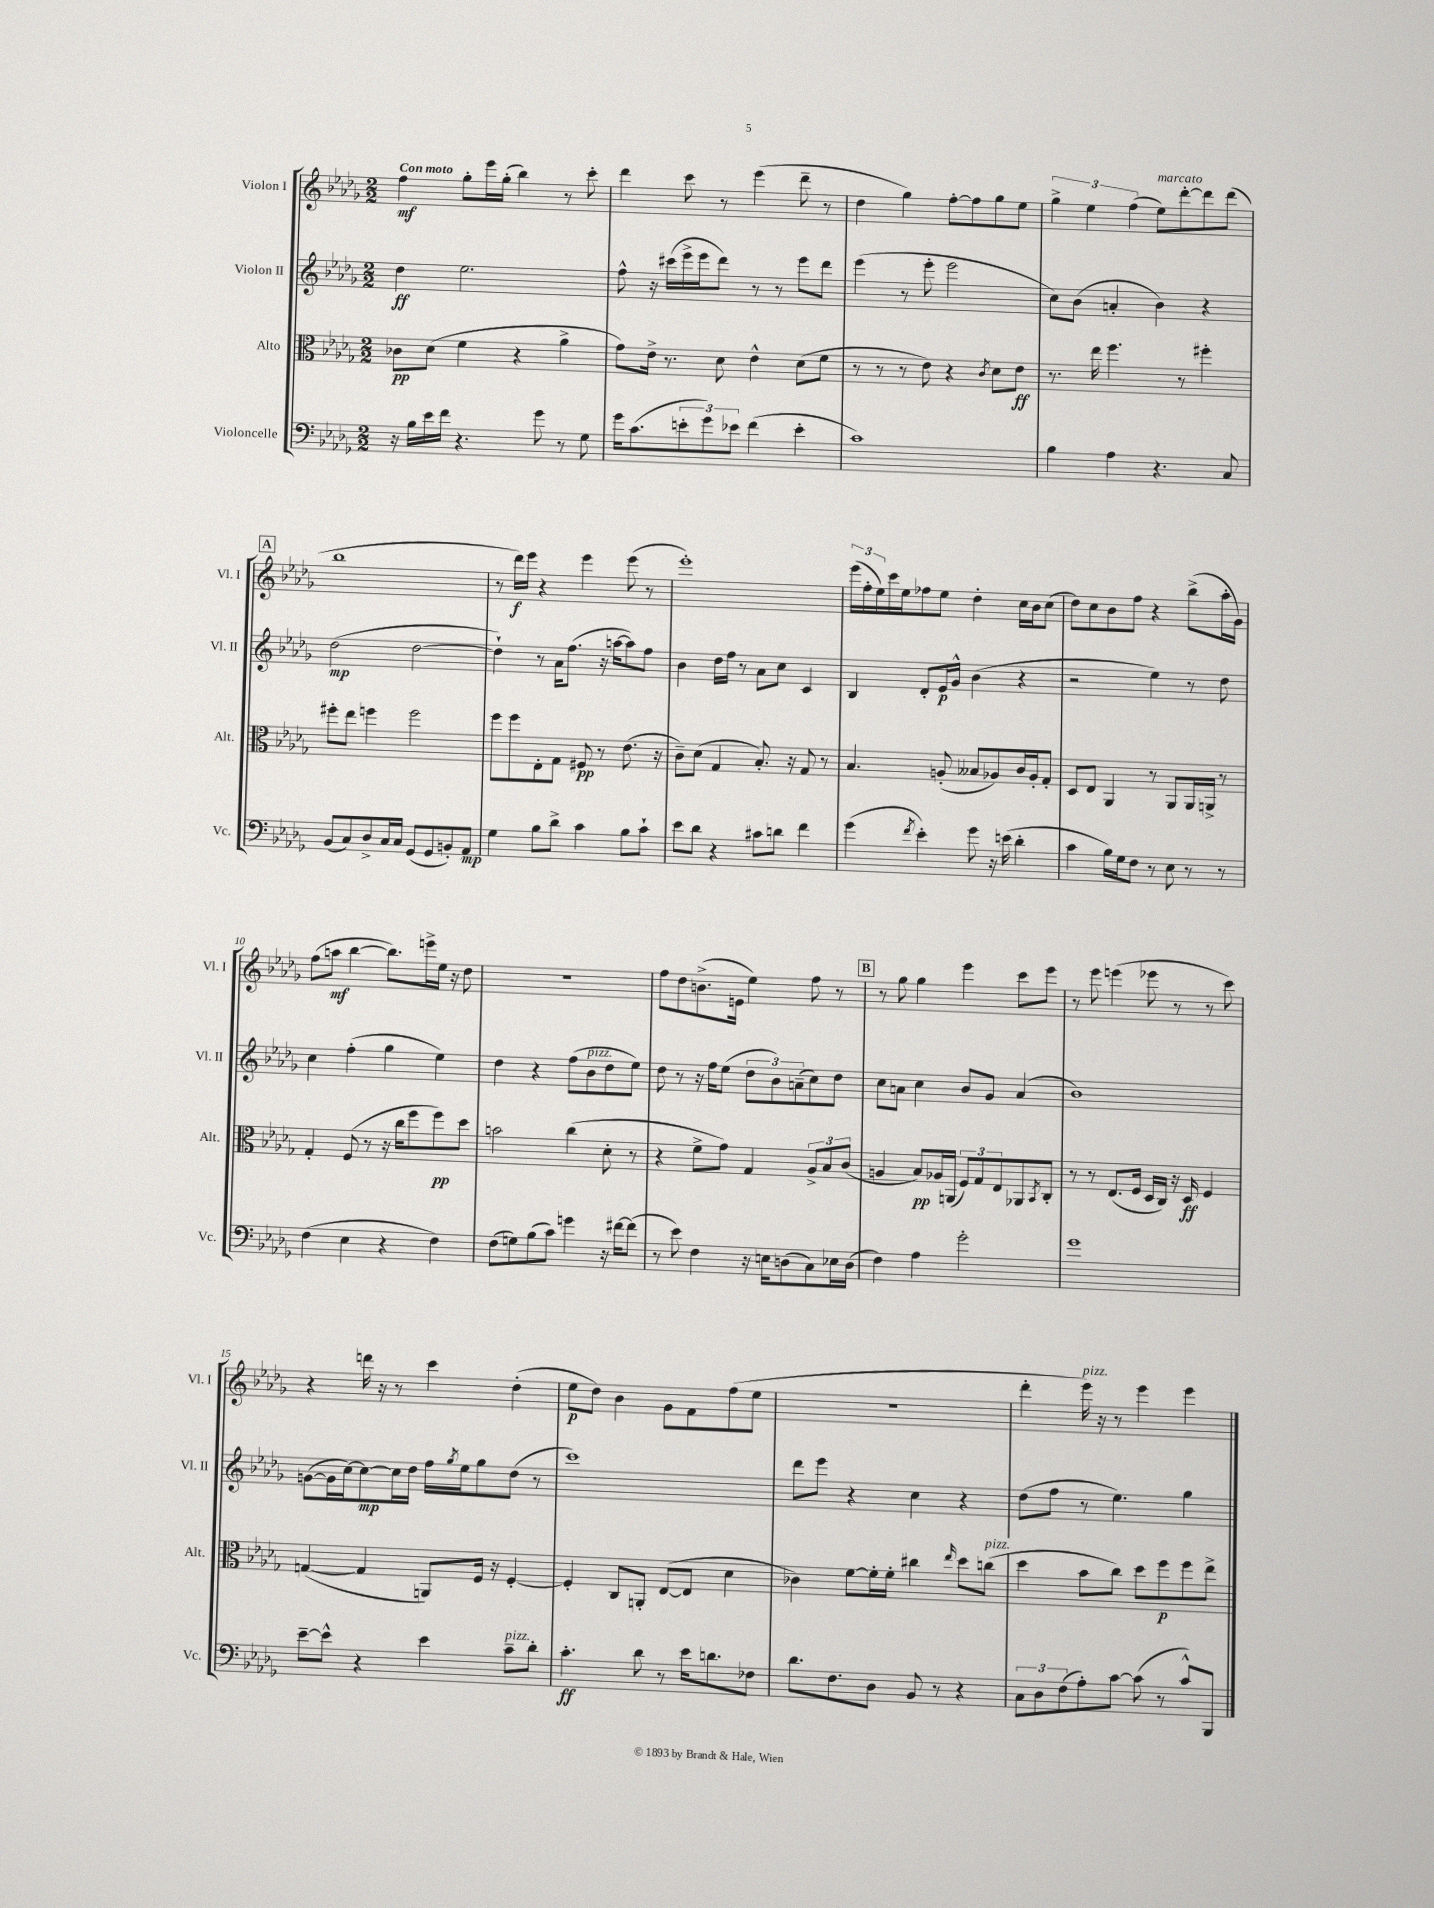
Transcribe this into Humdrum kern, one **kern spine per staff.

**kern	**kern	**kern	**kern
*staff4	*staff3	*staff2	*staff1
*clefF4	*clefC3	*clefG2	*clefG2
*k[b-e-a-d-g-]	*k[b-e-a-d-g-]	*k[b-e-a-d-g-]	*k[b-e-a-d-g-]
*M2/2	*M2/2	*M2/2	*M2/2
16r	8c-	4dd-	4ff
16B-	.	.	.
16e-	(8d-	.	.
16f	.	.	.
4.r	4f	2.ee-	8gg-'
.	.	.	16eee-
.	.	.	(16gg-'
.	4r	.	4bb-)
8g-	.	.	.
8r	4a-^	.	8r
8G-	.	.	8ccc'
=	=	=	=
16g-	8g-)	8ff^^	4ddd-
(8.c	.	.	.
.	16e-^	16r	.
.	8.r	(16ccc#	.
12e'	.	16eee-^	8ccc
.	.	16eee-	.
12g-)	.	.	.
.	8d-	8ddd-)	8r
12e-	.	.	.
(4f	4e-^^	8r	(4eee-
.	.	8r	.
4e-'	(8d-	8eee-	8ddd-~
.	8f	8ddd-	8r
=	=	=	=
1c)	8r	(4eee-	4dd-
.	8r	.	.
.	8r	8r	4gg-)
.	8e-)	8eee-'	.
.	4r	2eee-	[8ff'
.	.	.	8ff]
.	8qc	.	.
.	8d-	.	8gg-
.	8e-	.	8ee-
=	=	=	=
4B-	8.r	8cc)	6gg-^
.	.	(8b-	.
.	.	.	6ee-
.	16ee-	.	.
4A-	4.ff	4a'	.
.	.	.	(6ff
4.r	.	4b-)	8ee-)
.	8r	.	[8ddd-'
.	4ff#'	4r	8ddd-]
8C	.	.	(8ddd-
=	=	=	=
(8BB-	8ff#'	(2dd-	1bb-
8C)	8ee-	.	.
8D-^	4ff	.	.
16C	.	.	.
16C	.	.	.
(8GG-	2ff	[2dd-	.
8GG-	.	.	.
8BB')	.	.	.
8AA-	.	.	.
=	=	=	=
4G-	8ff	4dd-`])	8r
.	8ff	.	16ddd-)
.	.	.	16eee-
8B-	8E-'	8r	4r
8d-^	8G-	16a-	.
.	.	(8.ff	.
4c	8F#	.	4eee-
.	8r	16r	.
.	.	[16aa	.
8B-	(8.e-	8aa])	(8eee-
8c`	.	8ff	8r
.	16r	.	.
=	=	=	=
8e-	8c~)	4b-	1eee-')
8d-	(8d-	.	.
4r	4G-	16dd-	.
.	.	16ff	.
.	.	8r	.
8c#	8.B-')	8a-	.
8d	.	8cc	.
.	16r	.	.
4f	8G-	4c	.
.	8r	.	.
=	=	=	=
(4g-	4.B-	4B-	(24eee-
.	.	.	24ff'
.	.	.	24ee-)
.	.	.	16ccc
.	.	.	16ee-
8qf	.	.	.
4e-')	.	8d-'	8ff-
.	(8A'	16e-	8ee-
.	.	16g-^^	.
8g-	8B--	(4b-	4dd-'
16r	8A-)	.	.
(16e	.	.	.
4d-'	16c	4r	16cc
.	16A-'	.	16b-
.	8G-'	.	(8cc
=	=	=	=
4c	8D-	2r	8dd-)
.	8E-	.	8cc
16B-)	4AA-	.	8b-
16G-	.	.	.
8F	.	.	8ff
8r	8r	4ee-)	4r
8E-	8AA-	.	.
8r	16AA-	8r	(8bb-^
.	16AA^	.	.
8r	8r	8dd-	16aa-'
.	.	.	16g-)
=	=	=	=
(4F	4G-'	4cc	(8ff
.	.	.	8aa
4E-	(8F	(4ff'	[4bb-
.	8r	.	.
4r	16r	4gg-	8.bb-])
.	16cc	.	.
.	8ff	.	.
.	.	.	16eee^
4F)	8ff)	4ee-)	16ee-
.	.	.	16r
.	8dd-	.	8dd-
=	=	=	=
(8F	2b	4dd-	1r
8G)	.	.	.
(8B-	.	4r	.
8c)	.	.	.
4g	(4cc	(8ff	.
.	.	8b-	.
16r	8d-'	8dd-	.
[16f#	.	.	.
(8f#]	8r	8ee-)	.
=	=	=	=
8r	4r	8dd-	8ff
8e-)	.	8r	8dd-
4F	8f^	16r	(8.b^
.	.	16ff	.
.	8g-)	(8ee-	.
.	.	.	16e
16r	4G-	12dd-	4ee-)
16E	.	.	.
.	.	12b-)	.
(8D	.	.	.
.	.	(12a~	.
8C)	12A-^	8cc)	8ff
.	12B-	.	.
16E-	.	8dd-	8r
.	(12c	.	.
(16D	.	.	.
=	=	=	=
4F)	4A	8cc	8r
.	.	8a	8gg-
4A-	8B-)	4cc	4gg-
.	16A-	.	.
.	(16AA	.	.
2g-'	12F)	8b-	4eee-
.	12G-	.	.
.	.	8g-	.
.	12E-	.	.
.	8AA-	(4a	8ccc
.	8qBB-	.	.
.	8C'	.	8eee-
=	=	=	=
1g-	8r	1b-)	8r
.	8r	.	8eee-
.	(8.E-	.	(4eee
.	16F	.	.
.	16D-	.	8eee-
.	16C)	.	.
.	16r	.	8r
.	16D-	.	.
.	4F	.	8r
.	.	.	8ccc)
=	=	=	=
[8e-~	([4G	([8g	4r
8e-^^]	.	16g]	.
.	.	[16cc)	.
4r	4G]	8cc_	16ddd
.	.	.	16r
.	.	16cc]	8r
.	.	16dd-	.
4e-	8AA)	16ff	4ccc
.	.	8qgg-	.
.	.	16ee-	.
.	16F	8gg-	.
.	16r	.	.
8c~	[4F'	(8dd-	(4dd-'
8d-'	.	8r	.
=	=	=	=
4.c'	4F']	1ccc)	8ee-
.	.	.	8dd-)
.	8C	.	4b-
8d-	8AA'	.	.
8r	([8E-	.	8g-
16e-	8E-]	.	8f
8.d	.	.	.
.	4d-	.	(8ff
8F-	.	.	8ee-
=	=	=	=
8.d-	4c-)	8ddd-	1r
.	.	8eee-	.
8.F	.	.	.
.	[8f	4r	.
8D-	16f']	.	.
.	16f'	.	.
8BB-	4cc#	4cc	.
8r	.	.	.
.	16qqee-	.	.
4r	8dd-	4r	.
.	(8cc	.	.
=	=	=	=
12C	4dd-	(8dd-	4ddd-'
12D-	.	.	.
.	.	8ff	.
(12F	.	.	.
8A-')	8b-	8r	16eee-)
.	.	.	16r
[8c	8cc)	4.ee-)	8r
(8c]	8dd-	.	4eee-
8r	8ff	.	.
8c^^)	8ff	4gg-	4eee-
8BBB-	8ee-^	.	.
==	==	==	==
*-	*-	*-	*-
